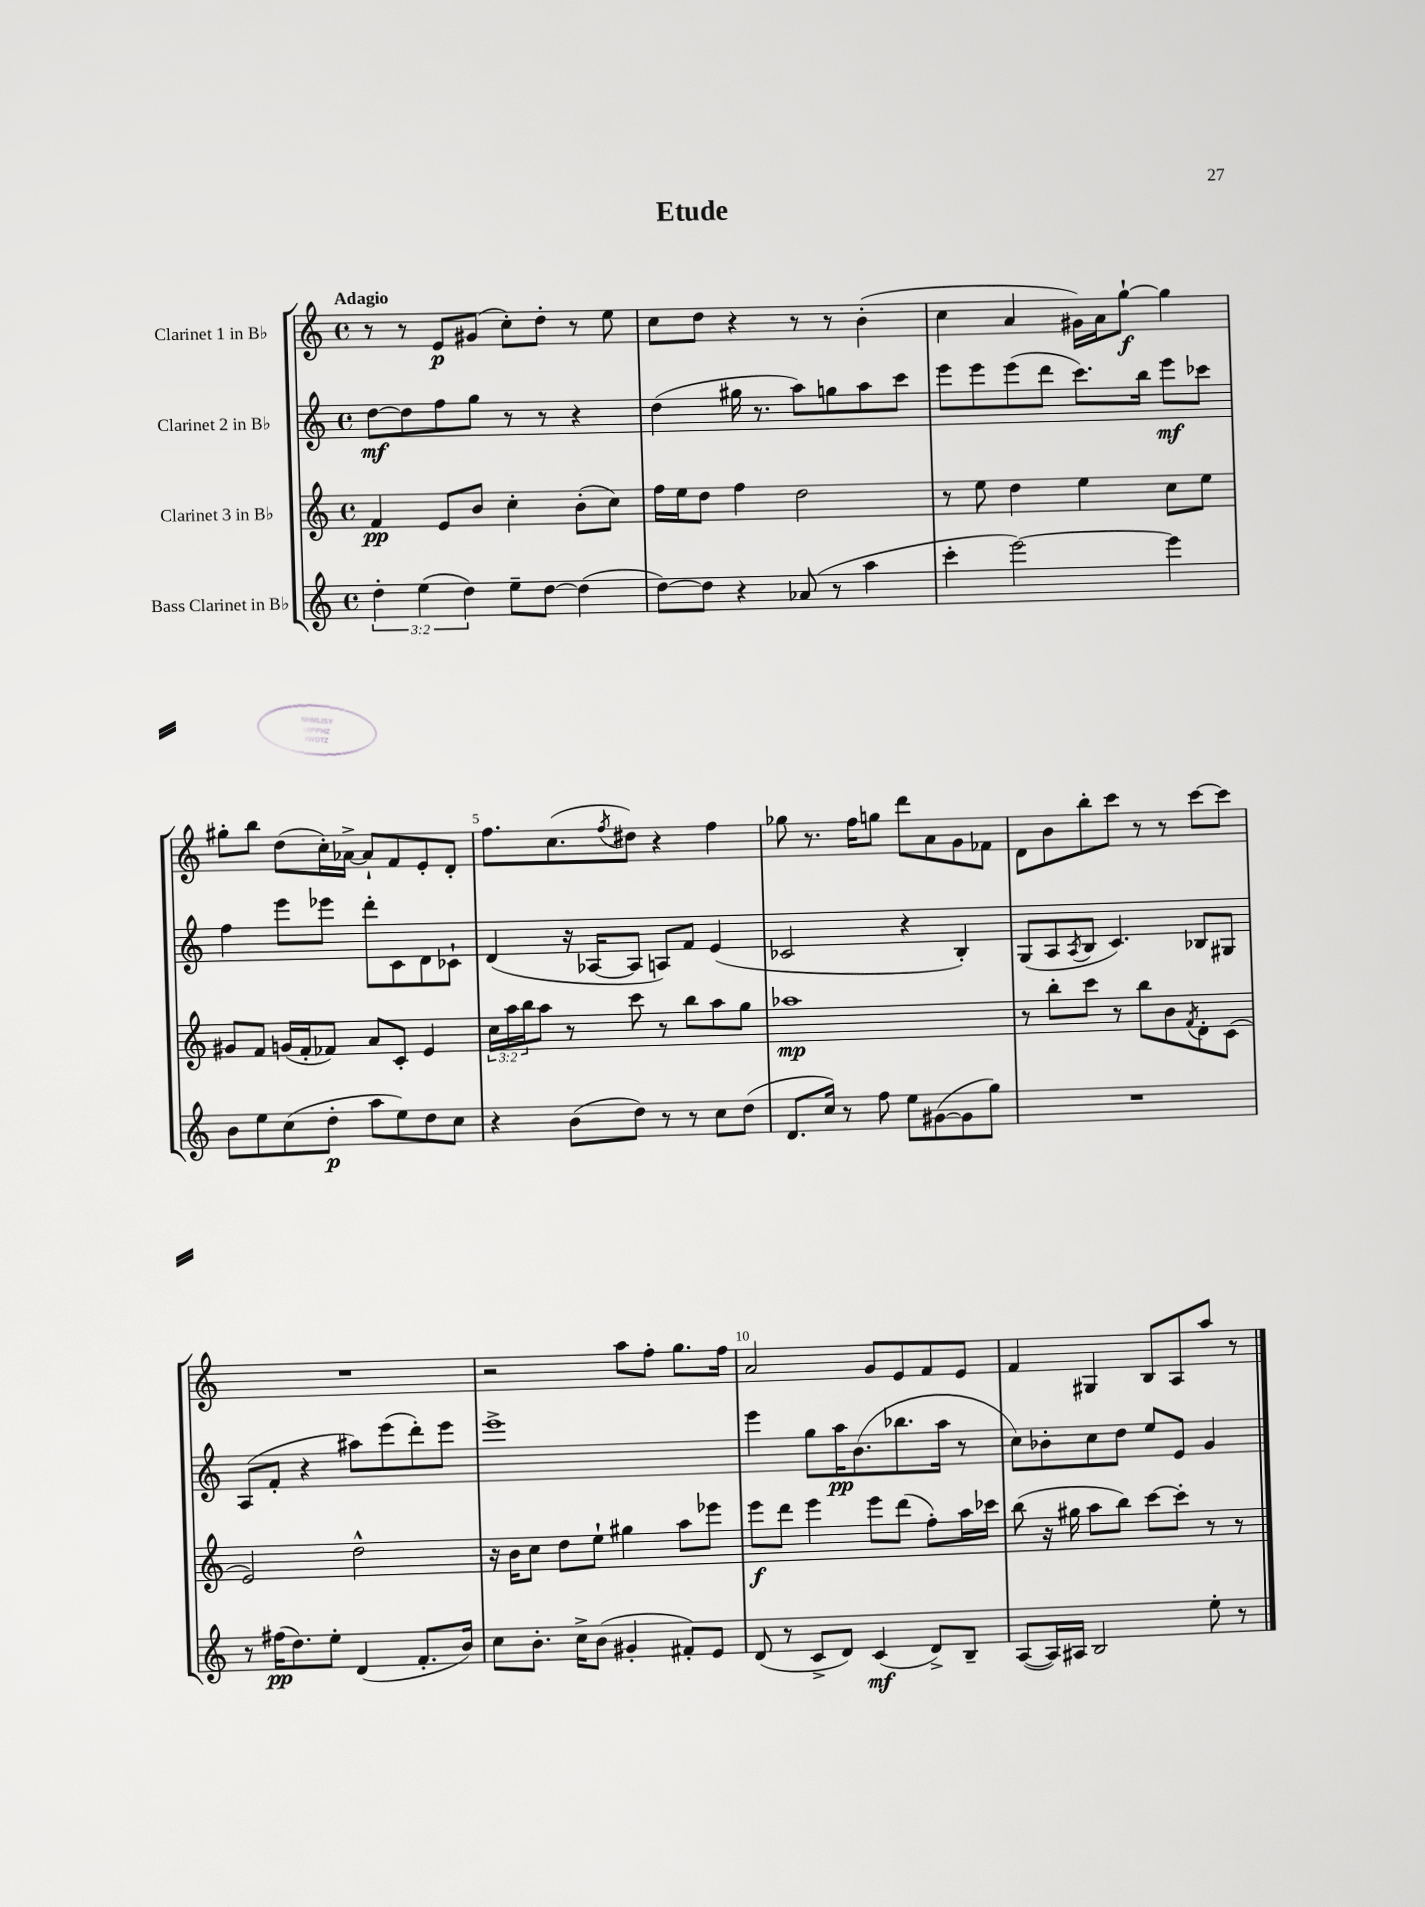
\header { title = "Etude" }
<<
\new StaffGroup <<
\new Staff = "s0" \with { instrumentName = "Clarinet 1 in Bb" } {
    \clef treble \key c \major \defaultTimeSignature \time 4/4 \tempo "Adagio"
    r8 r8 e'8\p gis'8( c''8-.) d''8-. r8 e''8 |
    c''8 d''8 r4 r8 r8 b'4-.( |
    c''4 a'4 gis'16) a'16 g''8~-!\f g''4 |
    gis''8-. b''8 d''8( c''16-.) aes'16~-> aes'8-! f'8 e'8-. d'8-. |
    f''8. c''8.( \acciaccatura { f''8 } dis''8) r4 f''4 |
    ges''8 r8. f''16 g''8 d'''8 a'8 g'8 fes'8 |
    d'8 b'8 b''8-. c'''8 r8 r8 c'''8~ c'''8 |
    R1 |
    r2 a''8 f''8-. g''8. f''16 |
    a'2 g'8 e'8 f'8 e'8 |
    f'4 gis4 b8 a8 a''8 r8 \bar "|." |
}
\new Staff = "s1" \with { instrumentName = "Clarinet 2 in Bb" } {
    \clef treble \key c \major \defaultTimeSignature \time 4/4
    d''8~\mf d''8 f''8 g''8 r8 r8 r4 |
    d''4( gis''16 r8. a''8) g''8 a''8 c'''8 |
    e'''8 e'''8 e'''8( d'''8 c'''8.) b''16 e'''8\mf ces'''8 |
    f''4 e'''8 ees'''8 d'''8-. c'8 d'8 ces'8-! |
    d'4( r16 aes16~ aes8 a8) f'8 e'4( |
    ces'2 r4 b4-.) |
    g8( a8 \acciaccatura { a8 } b8 c'4.) bes8 gis8 |
    a8( f'8-. r4 ais''8) e'''8( d'''8-.) e'''8 |
    e'''1-> |
    e'''4 g''8 a''16\pp b'8.( bes''8. a''16 r8 |
    c''8) bes'8-. c''8 d''8 e''8 e'8 g'4 \bar "|." |
}
\new Staff = "s2" \with { instrumentName = "Clarinet 3 in Bb" } {
    \clef treble \key c \major \defaultTimeSignature \time 4/4 \override Staff.TupletNumber.text = #tuplet-number::calc-fraction-text
    f'4\pp e'8 b'8 c''4-. b'8-.( c''8) |
    f''16 e''16 d''8 f''4 d''2 |
    r8 e''8 d''4 e''4 c''8 e''8 |
    gis'8 f'8 g'16( f'16-. fes'8) a'8 c'8-. e'4 |
    \tuplet 3/2 { c''16 a''16 b''16 } a''8 r8 c'''8 r8 b''8 a''8 g''8 |
    aes''1\mp |
    r8 b''8-. c'''8 r8 b''8 b'8 \acciaccatura { f'8 } d'8-. c'8( |
    e'2) d''2-^ |
    r16 b'16 c''8 d''8 e''8-! gis''4 a''8 ees'''8 |
    e'''8\f d'''8 e'''4 e'''8 d'''8( f''8-.) a''16 ces'''16 |
    b''8( r16 gis''16 a''8 b''8) c'''8~ c'''8-. r8 r8 \bar "|." |
}
\new Staff = "s3" \with { instrumentName = "Bass Clarinet in Bb" } {
    \clef treble \key c \major \defaultTimeSignature \time 4/4 \override Staff.TupletNumber.text = #tuplet-number::calc-fraction-text
    \tuplet 3/2 { d''4-. e''4( d''4) } e''8-- d''8~ d''4( |
    d''8~) d''8 r4 aes'8( r8 a''4 |
    c'''4-. e'''2~) e'''4 |
    b'8 e''8 c''8( d''8-.\p a''8 e''8) d''8 c''8 |
    r4 b'8( d''8) r8 r8 c''8 d''8( |
    d'8. c''16) r8 f''8 e''8 gis'8~( gis'8 g''8) |
    R1 |
    r8 fis''16\pp( d''8.) e''8-. d'4( f'8.-. b'16) |
    c''8 b'8.-. c''16-> b'8( gis'4-. fis'8-.) e'8 |
    d'8( r8 c'8-> d'8) c'4\mf( d'8->) b8-- |
    a8~( a16) ais16 b2 e''8-. r8 \bar "|." |
}
>>
>>
\layout { \context { \Score \override BarNumber.break-visibility = ##(#f #t #t) barNumberVisibility = #(every-nth-bar-number-visible 5) } }
